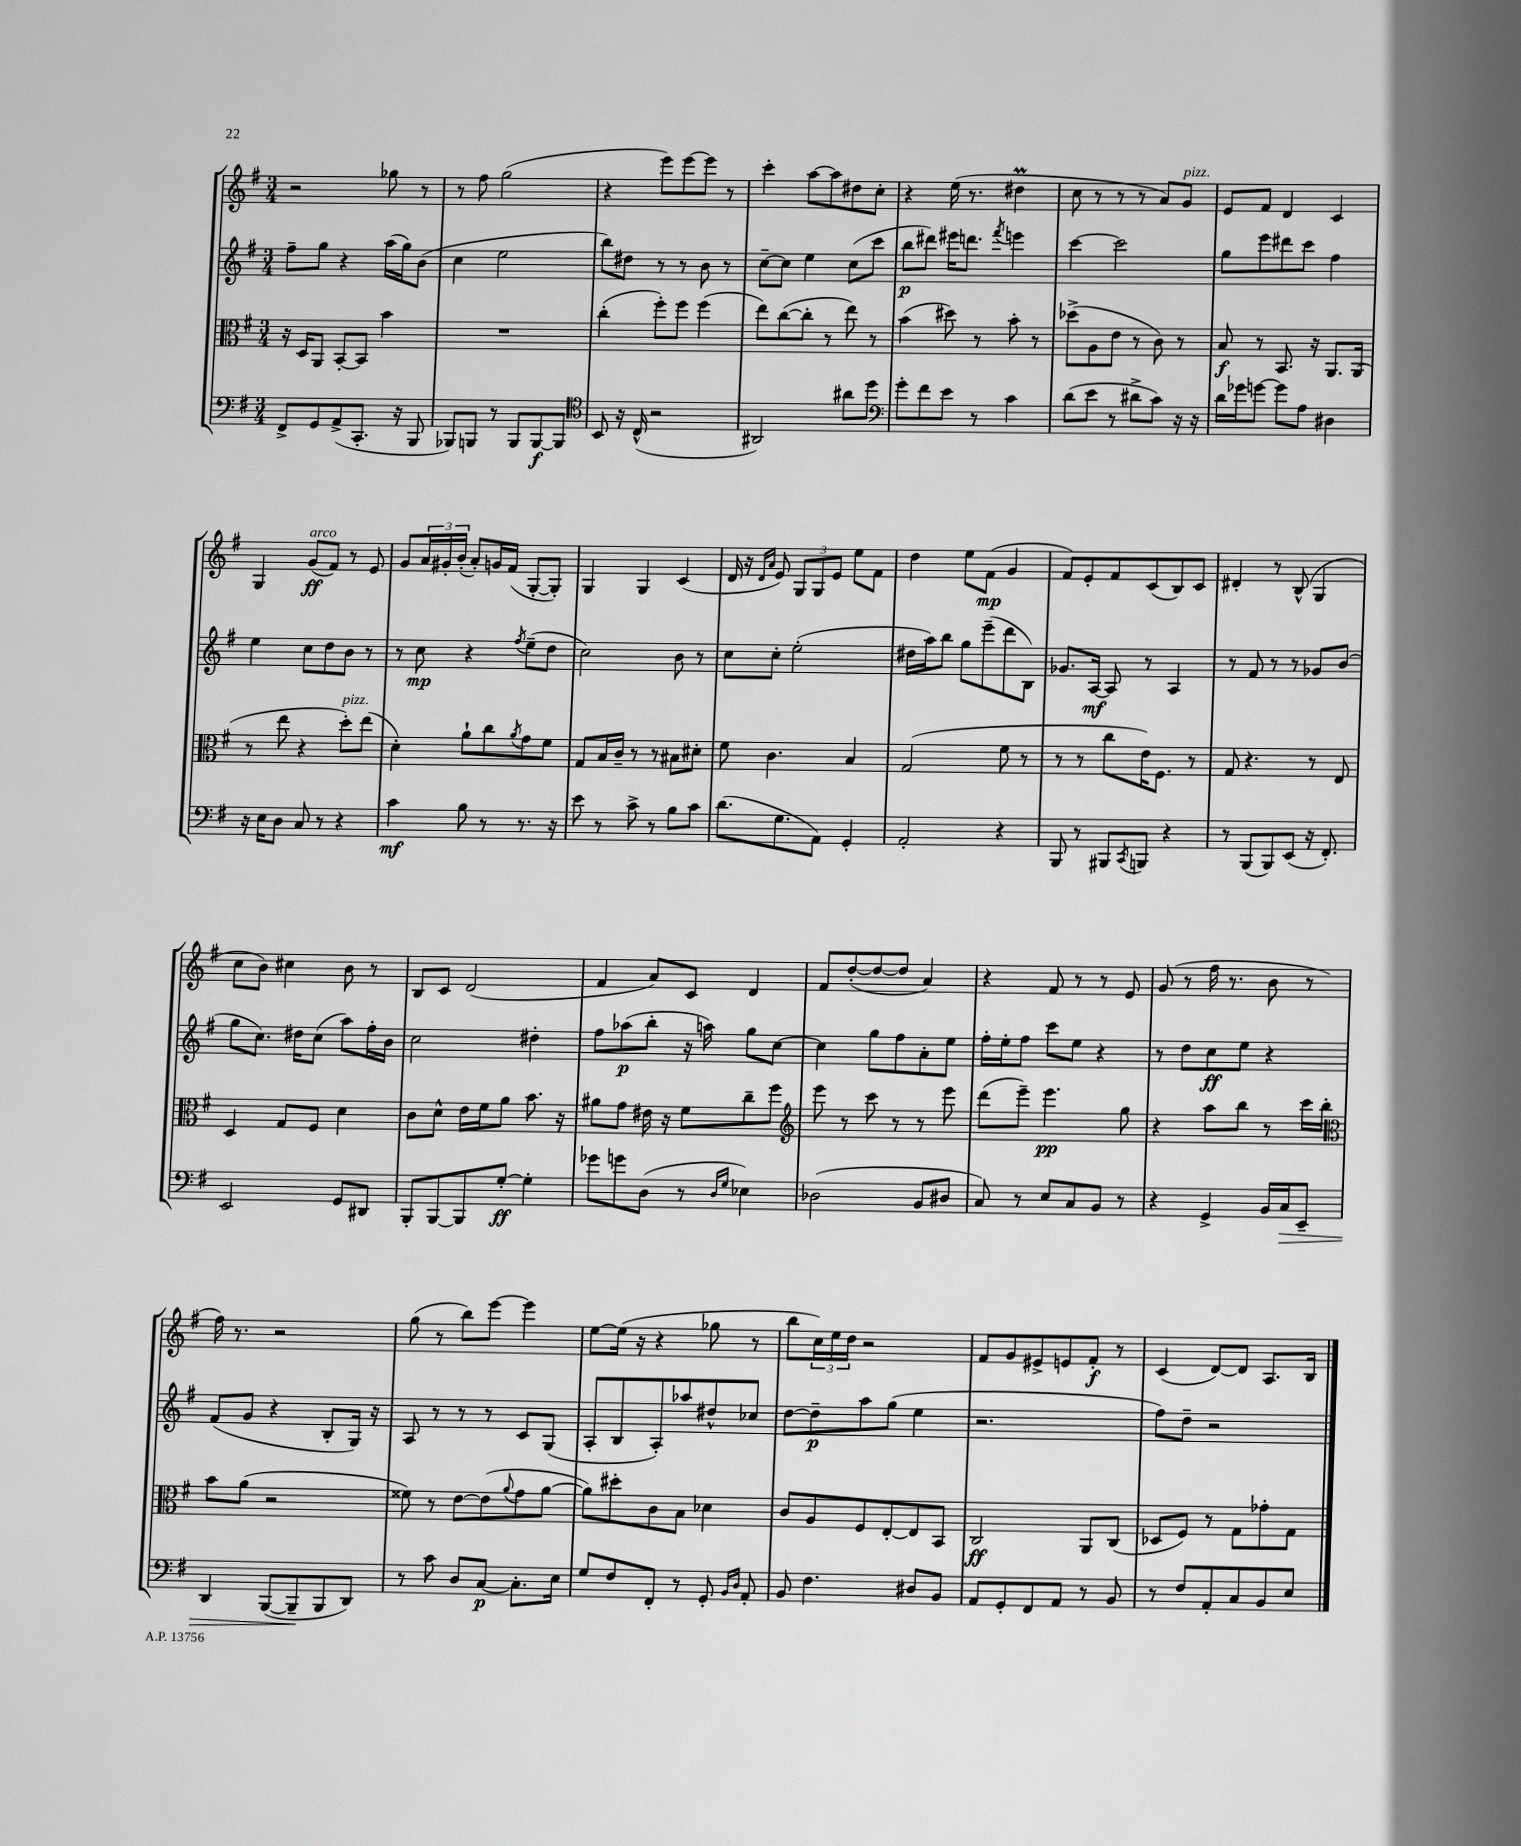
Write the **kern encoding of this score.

**kern	**kern	**kern	**kern
*staff4	*staff3	*staff2	*staff1
*clefF4	*clefC3	*clefG2	*clefG2
*k[f#]	*k[f#]	*k[f#]	*k[f#]
*M3/4	*M3/4	*M3/4	*M3/4
8FF#^/L	16r	8ff#~\L	2r
.	16D/LK	.	.
8GG/	8AA/J	8gg\J	.
(8AA^/	[8BB'/L	4r	.
8.CC'/J	8BB/]J	.	.
.	4b\	(16aa\LL	8gg-\
16r	.	16gg\J)	.
8BBB/	.	(8b\J	8r
=	=	=	=
8BBB-/L)	2.r	4cc\	8r
8BBB/J	.	.	8ff#\
8r	.	2ee\	(2gg\
8BBB/L	.	.	.
[8BBB/	.	.	.
8BBB/]J	.	.	.
=	=	=	=
*clefC4	*	*	*
8BB/	(4cc'\	8bb\L)	4r
16r	.	8dd#\J	.
(16C^^/	.	.	.
2r	8ff#'\L)	8r	8eee\L)
.	8ff#\J	8r	[8eee\
.	(4ff#\	8b\	8eee\]J
.	.	8r	8r
=	=	=	=
2AA#/)	8ee\L)	[8cc~\L	4ccc'\
.	([8cc\	8cc\]J	.
.	8cc'\]J	4ee\	[8aa\L
.	8r	.	8aa\]
8a#\L	8ee\)	(8cc\L	8dd#\
8dd\J	8r	8ccc\J	8cc'\J
=	=	=	=
*clefF4	*	*	*
8g'\L	(4b\	8bb\L	4r
8f#\	.	8ddd#\J)	.
8e\J	8dd#\)	16eee#\LK	(16ee\
.	.	8.ddd\J	8.r
8r	8r	.	.
.	.	8qfff#/	.
4c\	8b'\	4eee\	4dd#\
.	8r	.	.
=	=	=	=
(8d\L	(8dd-^\L	[4ccc\	8cc\
8e\J	8A\	.	8r
8r	8e\J	2ccc\]	8r
8d#^\L	8r	.	8r
8c\J)	8c\)	.	8a/L)
16r	8r	.	8g/J
16r	.	.	.
=	=	=	=
16d\LL	8B/	8gg\L	8e/L
16g-\J	.	.	.
[8g\J	8r	8eee\	8f#/J
8g\]L	8.BB/	8ddd#\	4d/
8A\J	.	8ccc\J	.
.	16r	.	.
4D#\	8.AA/L	4ff#\	4c/
.	(16AA/Jk	.	.
=	=	=	=
16r	8r	4ee\	4G/
16E\LK	.	.	.
8D\J	8ee\	.	.
8C/	4r	8cc\L	(8g/L
8r	.	8dd\	8f#/J)
4r	8dd'\L)	8b\J	8r
.	(8ee\J	8r	8e/
=	=	=	=
4c\	4d'\)	8r	8g/L
.	.	8cc\	24a/L
.	.	.	24g#'/
.	.	.	(24b'/JJ
8B\	8a`\L	4r	8a'/L)
8r	8cc\	.	16g/L
.	.	.	(16f#/JJ
.	8qa/	8qff#/	.
8.r	8g\	(8ee~\L	[8G'/L
.	8f#\J	8dd\J	8G'/]J)
16r	.	.	.
=	=	=	=
8e\	8G/L	2cc\)	4G/
8r	16B/L	.	.
.	16c~/JJ	.	.
8c^\	8r	.	4G/
8r	8r	.	.
8B\L	8B#\L	8b\	(4c/
8c\J	8d#'\J	8r	.
=	=	=	=
(8.d\L	8f#\	8cc\L	16d/
.	.	.	16r
.	.	.	16qqd/LL
.	.	.	16qqa/JJ
.	4.c\	8cc'\J	8e/)
8.G\	.	.	.
.	.	(2ee'\	12G/L
.	.	.	12G/
8AA\J)	.	.	.
.	.	.	12e/J
4GG'/	4B/	.	8ee\L
.	.	.	8f#\J
=	=	=	=
2AA'/	(2G/	16dd#\LL	4dd\
.	.	16aa\J)	.
.	.	8bb\J	.
.	.	8gg\L	8ee\L
.	.	(8eee~\	(8f#\J
4r	8f#\	8ddd\	4g/
.	8r	8B\J)	.
=	=	=	=
8BBB/	8r	8.g-/L	8f#/L)
8r	8r	.	8e'/
.	.	[16A/Jk	.
8BBB#/L	8cc\L	8A/]	8f#/
8qCC/	.	.	.
8BBB/J	16e\K)	8r	(8c/
.	8.F#\J	.	.
4r	.	4A/	8B/)
.	8r	.	8c/J
=	=	=	=
8r	8G/	8r	4d#'/
(8BBB/L	4.r	8f#/	.
8BBB/)	.	8r	8r
(8EE/J	.	8r	(8B^^/
16r	8r	8g-/L	4G/
8.FF#'/)	.	.	.
.	8E/	(8b/J	.
=	=	=	=
2EE/	4D/	8gg\L	8cc\L
.	.	8.cc\J)	8b\J)
.	8G/L	.	4cc#\
.	.	16dd#\LK	.
.	8F#/J	(8cc\J	.
8GG/L	4d\	8aa\L)	8b\
8DD#/J	.	16ff#'\L	8r
.	.	16b\JJ	.
=	=	=	=
8BBB'/L	8c\L	2cc\	8B/L
[8BBB/	8d^^\J	.	8c/J
8BBB/]	16e\LL	.	(2d/
.	16f#\J	.	.
[8G'/J	8a\J	.	.
4G'\]	8.b\	4dd#'\	.
.	16r	.	.
=	=	=	=
8g-\L	8a#\L	8ff#\L	4f#/
8g\	8g\J	(8aa-\	.
(8D\J	16e#\	8bb'\J	8a/L)
.	16r	.	.
8r	8f#\L	16r	8c/J
.	.	16aa\)	.
16qqD/LL	.	.	.
16qqG/JJ	.	.	.
4E-\)	8cc~\	8gg\L	4d/
.	8ff#\J	[8cc\J	.
=	=	=	=
*	*clefG2	*	*
(2D-\	8eee\	4cc\]	8f#/L
.	8r	.	([8dd'/
.	8ccc\	8gg\L	8dd/_
.	8r	8ff#\	8dd/]J
8BB/L	8r	8a'\	4a/)
8D#/J	8eee\	8ee\J	.
=	=	=	=
8C/)	(8ddd\L	16ff#'\LL	4r
.	.	16ee'\J	.
8r	8eee~\J)	8ff#\J	.
8E/L	4.eee\	8ccc\L	8f#/
8C/	.	8ee\J	8r
8BB/J	.	4r	8r
8r	8gg\	.	8e/
=	=	=	=
4r	4r	8r	(8g/
.	.	8dd\L	8r
4GG^/	8aa\L	8cc\	16ff#\
.	.	.	8.r
.	8bb\J	8ee\J	.
16BB/LL	8r	4r	8b\
16C/J	.	.	.
8EE~/J	16ccc\LL	.	8r
.	16bb'\JJ	.	.
=	=	=	=
*	*clefC3	*	*
4DD/	8b\L	(8f#/L	16ff#\)
.	.	.	8.r
.	(8a\J	8g/J	.
([8BBB/L	2r	4r	2r
8BBB~/]	.	.	.
8BBB/	.	8B'/L	.
8DD/J)	.	16G/Jk)	.
.	.	16r	.
=	=	=	=
8r	8f##\)	8A/	(8gg\
8c\	8r	8r	8r
8D/L	[8e\L	8r	8bb\L)
[8C/J	(8e\]	8r	[8eee\J
.	8qqa/	.	.
8.C'\]L	8g\	8c/L	4eee\]
.	[8a\J	(8G/J	.
16E\Jk	.	.	.
=	=	=	=
8G/L	8a\]L)	8A'/L	[8ee\L
8F#/	8dd#'\	8B/	(16ee\]Jk
.	.	.	16r
8FF#'/J	8c\	8A'/)	4r
8r	8B\J	8aa-/	.
8GG'/	4d-\	8dd#^^/	8gg-\
16qqBB/LL	.	.	.
16qqD/JJ	.	.	.
8AA'/	.	8cc-/J	8r
=	=	=	=
8BB/	8c/L	[8dd\L	8bb\L
4.F#\	8A/	8dd~\]	24cc\L)
.	.	.	24ee\
.	.	.	24dd\JJ
.	8F#/	8aa\	2r
.	[8E'/	(8gg\J	.
8D#/L	8E/]	4ee\	.
8BB/J	8BB/J	.	.
=	=	=	=
8AA/L	2C/	2.r	8f#/L
8GG'/	.	.	8g/
8FF#/	.	.	8e#^/
8AA/J	.	.	8e/
8r	8AA/L	.	8f#'/J
8BB/	(8C/J	.	8r
=	=	=	=
8r	8D-/L	8ff#\L)	(4c/
8F#/L	8F#/J)	8dd~\J	.
8AA'/	8r	2r	[8d/L)
8C/	8G\L	.	8d/]J
8BB/	8g-'\	.	8.A/L
8E/J	8G\J	.	.
.	.	.	16B/Jk
==	==	==	==
*-	*-	*-	*-
